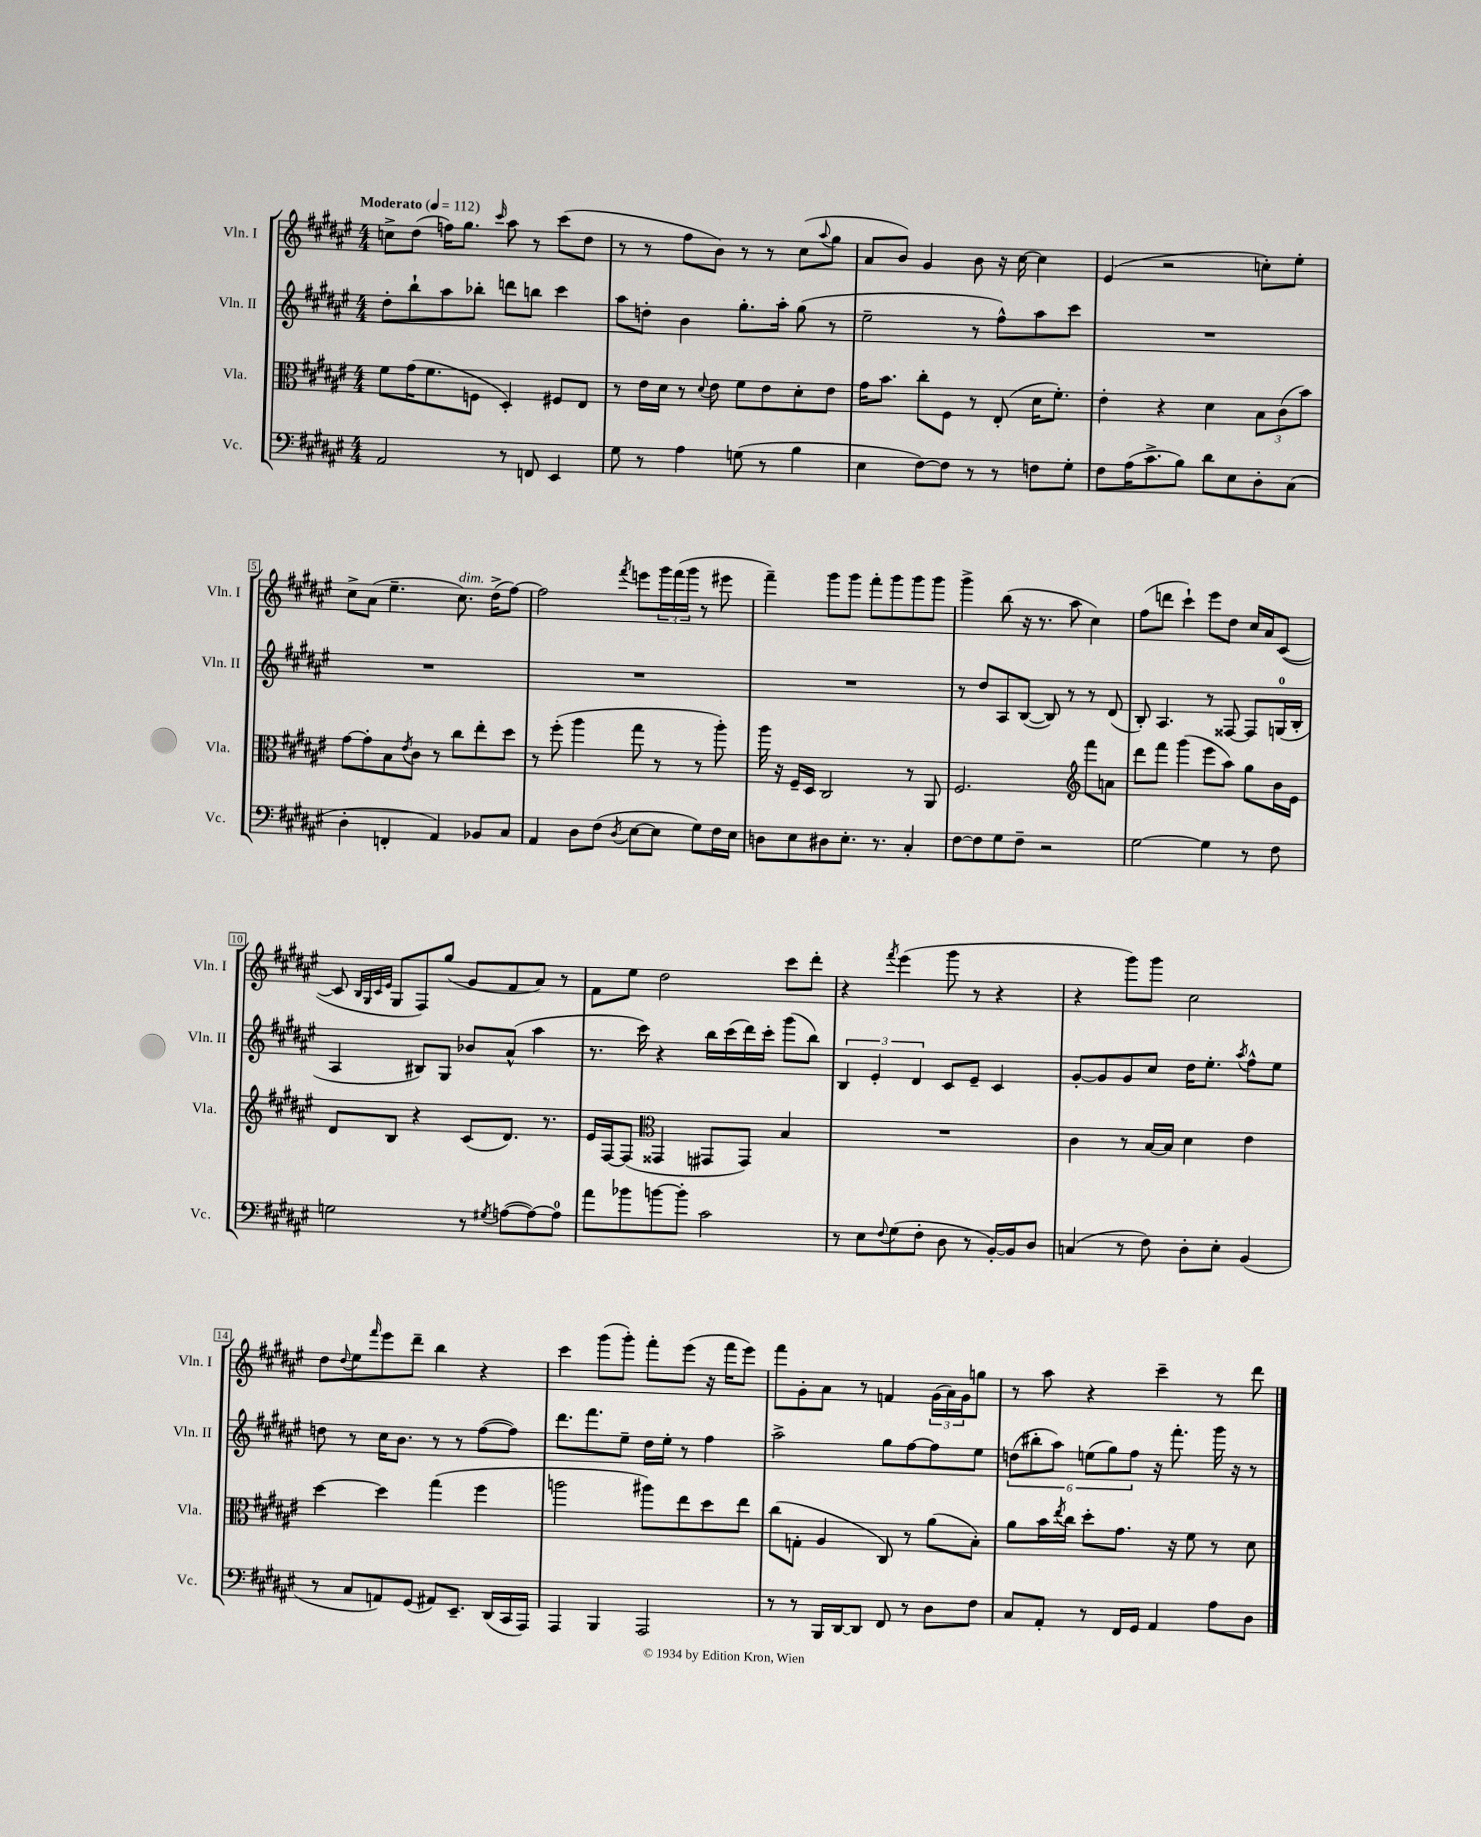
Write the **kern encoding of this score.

**kern	**kern	**kern	**kern
*staff4	*staff3	*staff2	*staff1
*clefF4	*clefC3	*clefG2	*clefG2
*k[f#c#g#d#a#e#]	*k[f#c#g#d#a#e#]	*k[f#c#g#d#a#e#]	*k[f#c#g#d#a#e#]
*M4/4	*M4/4	*M4/4	*M4/4
*MM112	*MM112	*MM112	*MM112
2AA#	8f#	8dd#'	8cc^
.	(16g#	8bb`	(8dd#
.	8.f#	.	.
.	.	8aa#	16ff)
.	.	.	8.gg#
.	8F	8bb-'	.
.	.	.	16qqccc#
8r	4D#')	8ddd	8aa#
8FF	.	8bb	8r
4EE#	8F#	4ccc#	(8ccc#
.	8E#	.	8dd#
=	=	=	=
8G#	8r	8aa#	8r
8r	16e#	8dd'	8r
.	16d#	.	.
4A#	8r	4b	8ff#
.	8qqd#	.	.
.	8e#	.	8b)
(8G	8f#	8.gg#'	8r
8r	8e#	.	8r
.	.	16aa#'	.
4B	8d#'	(8gg#	(8cc#
.	.	.	8qqaa#
.	8e#	8r	8gg#
=	=	=	=
4E#	16g#	2ee#~	8a#
.	8.b	.	.
.	.	.	8b)
[8F#)	8cc#'	.	4g#
8F#]	8F#	.	.
8r	8r	8r	8b
8r	(8E#'	8ff#^^)	16r
.	.	.	[16cc#
8F	16d#	8aa#	4cc#]
.	8.f#')	.	.
8G#'	.	8ccc#	.
=	=	=	=
8F#	4e#'	1r	(4e#
(16A#	.	.	.
8.c#^	.	.	.
.	4r	.	2r
8B)	.	.	.
8d#	4d#	.	.
8E#	.	.	.
8D#'	12B	.	8cc')
.	(12c#	.	.
(8C#	.	.	8ee#'
.	12b)	.	.
=	=	=	=
4D#'	[8g#	1r	8cc#^
.	8g#']	.	(8a#
4FF'	8B	.	4.ee#~
.	8qe#	.	.
.	8c#	.	.
4AA#)	8r	.	.
.	8cc#	.	8.cc#)
8BB-	8ee#'	.	.
.	.	.	(16dd#^
8C#	8dd#	.	[8ff#)
=	=	=	=
4AA#	8r	1r	2ff#]
.	(8ff#'	.	.
8D#	4aa#	.	.
(8F#	.	.	.
8qD#	.	.	8qfff#
[8E#	8gg#	.	8eee
8E#]	8r	.	24ggg#
.	.	.	(24fff#
.	.	.	24ggg#
8G#)	8r	.	8r
16F#	8aa#')	.	8eee#
16E#	.	.	.
=	=	=	=
8D	16aa#	1r	4fff#~)
.	16r	.	.
8E#	16F#~	.	.
.	16D#	.	.
8D#	2C#	.	8ggg#
8.E#'	.	.	8ggg#
.	.	.	8fff#'
8.r	.	.	.
.	.	.	8ggg#
4C#'	8r	.	8ggg#
.	8AA#	.	8ggg#
=	=	=	=
[8F#	2.F#	8r	4ggg#^
8F#]	.	8dd#	.
8G#	.	8A#	(8bb
8F#~	.	([8B	16r
.	.	.	8.r
2r	.	8B])	.
.	.	8r	8aa#
*	*clefG2	*	*
.	8fff#	8r	4cc#)
.	8a	(8d#	.
=	=	=	=
[2G#	8ddd#	8B')	(8ff#
.	8fff#	4.A#	8ddd
.	(4ggg#	.	4ccc#`)
4G#]	8eee#	8r	8eee#
.	8aa#)	[8F##	8dd#
8r	8gg#	8F##]	16cc#
.	.	.	16a#
8F#	16b	(16G	([8c#
.	16e#	16B'	.
=	=	=	=
2G	8d#	4A#	8c#]
.	.	.	32qqB
.	.	.	32qqG#
.	.	.	32qqc#
.	.	.	32qqe#
.	8B	.	8G#
.	4r	8B#)	8F#)
.	.	8G#	(8gg#
8r	(8c#	8b-	8g#
8qG#	.	.	.
([8A	8.d#)	(8a#^^	8f#
8A_)	.	4aa#	8a#)
.	8.r	.	.
8A]	.	.	8r
=	=	=	=
8a#	16e#	8.r	8f#
.	[16F#	.	.
8b-	(8F#]	.	8ee#
.	.	16ccc#)	.
*	*clefC3	*	*
[8b	4GG##	4r	2dd#
8b']	.	.	.
2c#	8GG#	16bb	.
.	.	(16ccc#	.
.	8GG#)	16ddd#)	.
.	.	16ccc#'	.
.	4B	(8ggg#	8ccc#
.	.	8bb)	8ddd#'
=	=	=	=
8r	1r	6B	4r
8E#	.	.	.
.	.	6e#'	.
8qqF#	.	.	8qfff#
(8G#	.	.	(4eee#
.	.	6d#	.
8F#'	.	.	.
8D#	.	8c#	8ggg#
8r	.	8e#~	8r
[16BB')	.	4c#	4r
16BB]	.	.	.
8D#	.	.	.
=	=	=	=
(4C	4c#	[8g#'	4r
.	.	8g#]	.
8r	8r	8g#	8ggg#)
8F#)	[16B	8cc#	8ggg#
.	16B]	.	.
8D#'	4d#	16dd#	2cc#
.	.	8.ee#'	.
8E#'	.	.	.
.	.	8qaa#	.
(4BB	4e#	8ff#^^	.
.	.	8ee#	.
=	=	=	=
8r	[4dd#	8dd	8dd#
.	.	.	8qqdd#
8C#	.	8r	8ee#
.	.	.	16qqfff#
8AA)	4dd#]	16cc#	8eee#
.	.	8.b	.
(8GG#	.	.	8ddd#~
8AA#)	(4gg#	8r	4bb
8.EE#~	.	8r	.
.	4ff#	([8ff#	4r
(16DD#	.	.	.
16CC#	.	8ff#])	.
16AAA#)	.	.	.
=	=	=	=
4AAA#	2aa	8.ddd#	4ccc#
.	.	8.fff#	.
4BBB	.	.	(8ggg#
.	.	8ee#~	8ggg#')
2AAA#	8aa#)	16dd#	8fff#'
.	.	16ee#'	.
.	8ee#	8r	(8eee#
.	8dd#	4ff#	16r
.	.	.	16fff#
.	8ee#	.	8eee#)
=	=	=	=
8r	(8cc#	2aa#^	8fff#
8r	8G'	.	8g#'
16BBB	4A#	.	8a#
[16DD#	.	.	.
8DD#]	.	.	8r
8FF#	8C#)	8gg#	4f
8r	8r	[8ff#	.
8D#	(8a#	8ff#]	(24g#
.	.	.	24a#)
.	.	.	24g#
8F#	8B')	8ee#	8gg
=	=	=	=
8C#	8a#	(12dd	8r
.	.	12bb#'	.
8AA#'	16b	.	8aa#
.	.	12aa#)	.
.	8qee#	.	.
.	16cc#	.	.
8r	8dd#'	(12ee	4r
.	.	12gg#)	.
16FF#	8.g#	.	.
.	.	12ff#	.
16GG#	.	.	.
4AA#	.	16r	4ccc#~
.	16r	8.fff#'	.
.	8f#	.	.
8A#	8r	16ggg#	8r
.	.	16r	.
8D#	8d#	8r	8ddd#
==	==	==	==
*-	*-	*-	*-
